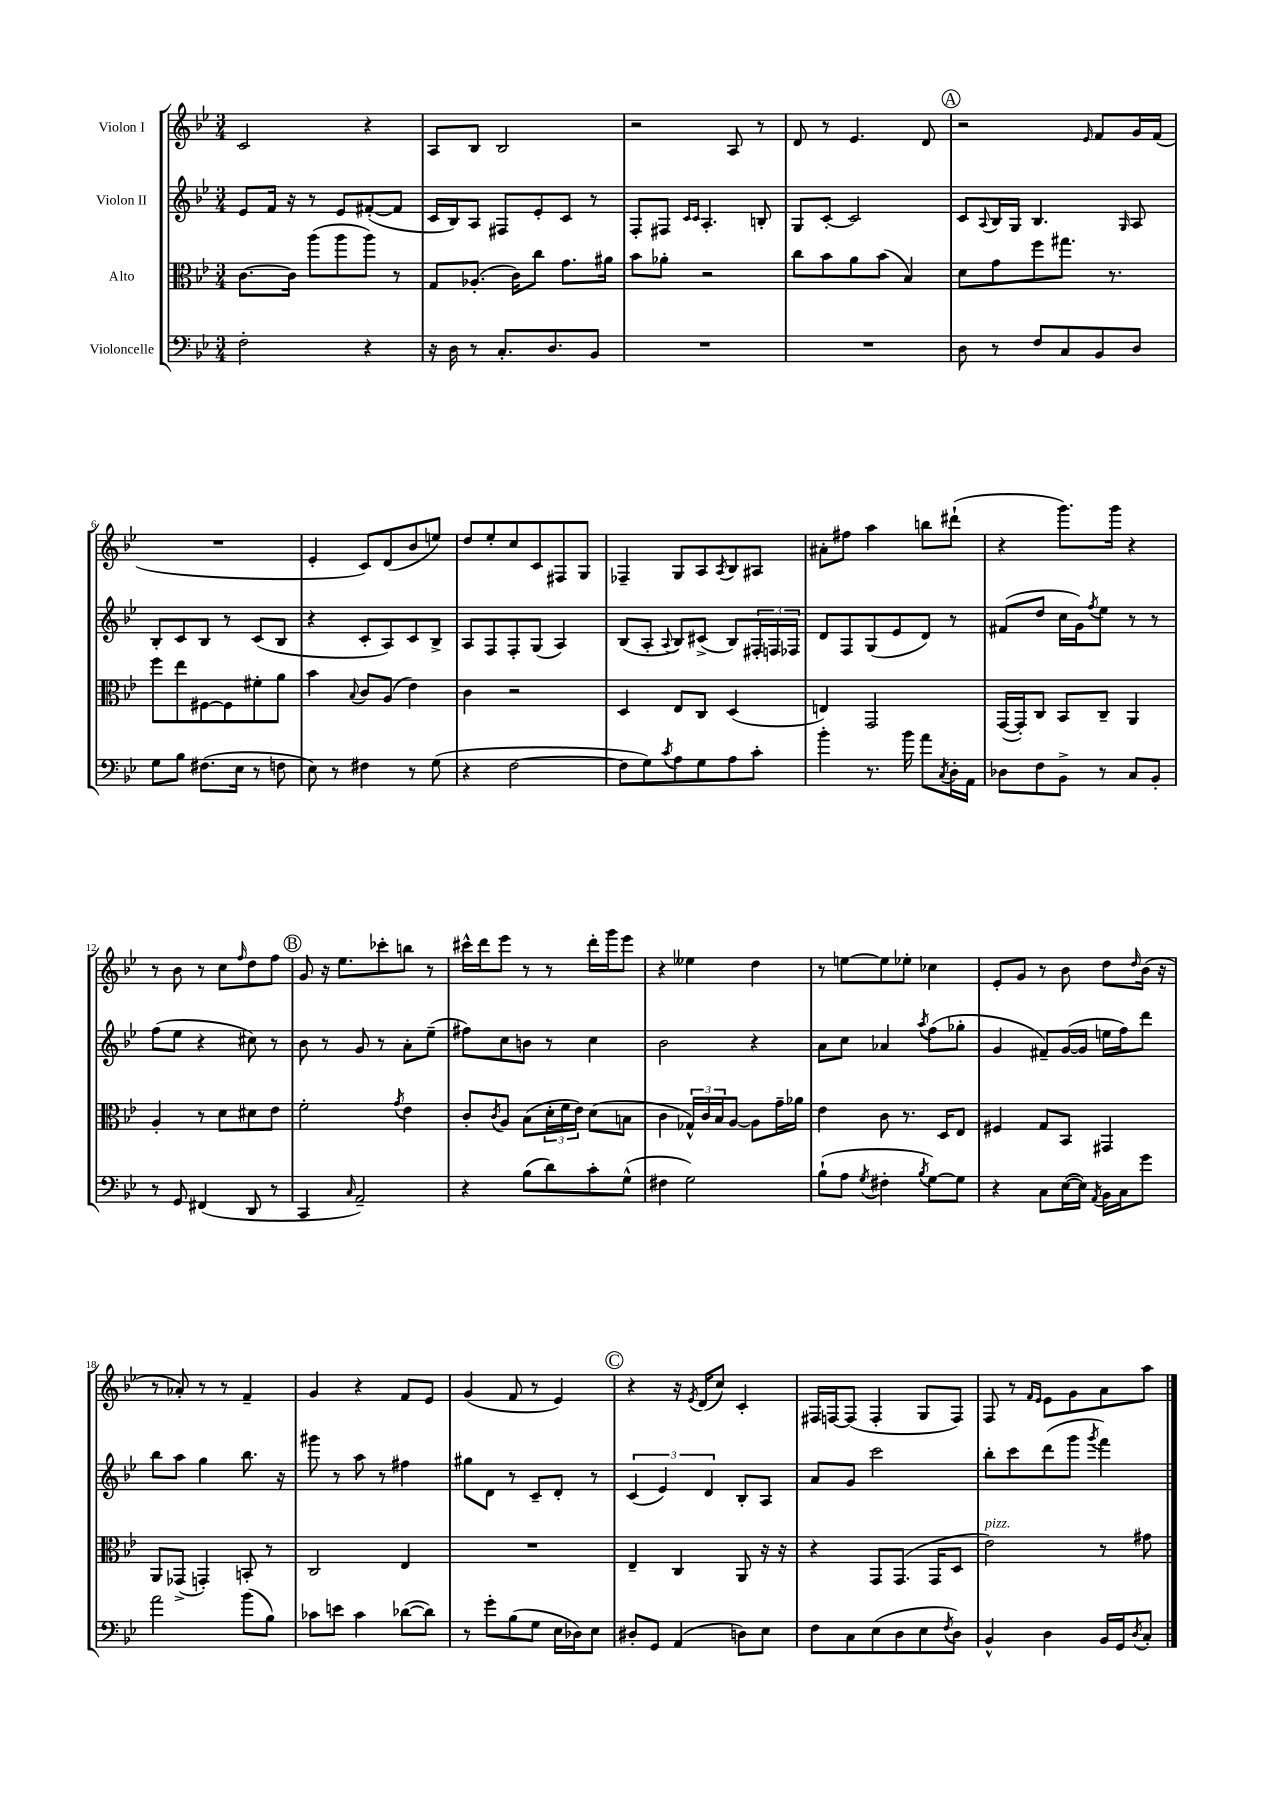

**kern	**kern	**kern	**kern
*part4	*part3	*part2	*part1
*staff4	*staff3	*staff2	*staff1
*I"Violoncelle	*I"Alto	*I"Violon II	*I"Violon I
*clefF4	*clefC3	*clefG2	*clefG2
*k[b-e-]	*k[b-e-]	*k[b-e-]	*k[b-e-]
*M3/4	*M3/4	*M3/4	*M3/4
=1	=1	=1	=1
2F'\	[8.c\L	8e-/L	2c/
.	.	16f/Jk	.
.	16c\Jk]	16r	.
.	(8aa\L	8r	.
.	8aa\	8e-/L	.
4r	8aa\J)	([8f#X'/	4r
.	8r	8f#/J]	.
=2	=2	=2	=2
16r	8G/L	16c/LL	8A/L
16D\	.	16B-/J)	.
8r	(8.A-X'/J	8A/J	8B-/J
8.C'/L	.	8F#X/L	2B-/
.	16c\KL)	.	.
.	8cc\J	8e-'/	.
8.D/	.	.	.
.	8.g\L	8c/J	.
8BB-/J	.	8r	.
.	16a#X\Jk	.	.
=3	=3	=3	=3
2.r	8b-\L	8F'/L	2r
.	8a-X'\J	8F#X/J	.
.	.	16qqc/LL	.
.	.	16qqc/JJ	.
.	2r	4.A'/	.
.	.	.	8A/
.	.	8Bn'/	8r
=4	=4	=4	=4
2.r	8cc\L	8G/L	8d/
.	8b-\	[8c'/J	8r
.	8a\	2c/]	4.e-/
.	(8b-\J	.	.
.	4B-/)	.	.
.	.	.	8d/
!!LO:REH:place=s1:t=A
=5	=5	=5	=5
8D\	8d\L	8c/L	2r
.	.	8qqA/	.
8r	8g\	16B-/L	.
.	.	16G/JJ	.
8F/L	8ff\	4.B-/	.
8C/	8.gg#X\J	.	.
.	.	.	16qqe-/
8BB-/	.	.	8f/L
.	8.r	.	.
.	.	16qqG/	.
8D/J	.	8A/	16g/L
.	.	.	(16f/JJ
!!LO:LB:g=z
=6	=6	=6	=6
8G\L	8ff\L	8B-'/L	2.r
8B-\J	8ee-\	8c/	.
(8.F#X\L	[8F#X\	8B-/J	.
.	8F#\]	8r	.
16E-\Jk	.	.	.
8r	8f#X'\	(8c/L	.
8Fn\	8a\J	8B-/J	.
=7	=7	=7	=7
8E-\)	4b-\	4r	4e-'/
8r	.	.	.
.	8qqB-/	.	.
4F#X\	8c/L	8c'/L	8c/L)
.	(8A/J	8A/)	(8d/
8r	4e-\)	8c/	8b-/
(8G\	.	8B-^/J	8een/J)
=8	=8	=8	=8
4r	4c\	8A/L	8dd/L
.	.	8F/	8ee-'/
[2F\	2r	8F'/	8cc/
.	.	(8G/J	8c/
.	.	4A/)	8F#X/
.	.	.	8G/J
=9	=9	=9	=9
8F\L]	4D/	(8B-/L	4F-X~/
8G\)	.	8A'/J	.
8qc/	.	8qqA/	.
8A\	8E-/L	8B-/L)	8G/L
8G\	8C/J	(8c#X^/J	8A/
.	.	.	8qA/
8A\	(4D/	8B-/L)	8B-/
8c'\J	.	24F#X'/L	8A#X/J
.	.	24Fn/	.
.	.	24F-X/JJ	.
=10	=10	=10	=10
4b-'\	4En/)	8d/L	8a#X'\L
.	.	8F/	8ff#X\J
8.r	2GG/	(8G/	4aa\
.	.	8e-/	.
16b-\	.	.	.
8a\L	.	8d/J)	8bbn\L
8qC/	.	.	.
16D'\L	.	8r	(8ddd#X`\J
16AA\JJ	.	.	.
=11	=11	=11	=11
8D-X\L	([16GG/LL	(8f#X/L	4r
.	16GG'/J])	.	.
8F\	8C/J	8dd/J	.
8BB-^\J	8BB-/L	16cc\LL	8.ggg\L)
.	.	16g\J)	.
.	.	8qff/	.
8r	8C~/J	8ee-\J	.
.	.	.	16ggg\Jk
8C/L	4AA/	8r	4r
8BB-'/J	.	8r	.
!!LO:LB:g=z
=12	=12	=12	=12
8r	4A'/	(8ff\L	8r
8GG/	.	8ee-\J	8b-\
(4FF#X/	8r	4r	8r
.	8d\L	.	8cc\L
.	.	.	16qqff/
8DD/	8d#X\	8cc#X\)	8dd\
8r	8e-\J	8r	8ff\J
!!LO:REH:place=s1:t=B
=13	=13	=13	=13
4CC/	2f'\	8b-\	8g/
.	.	8r	16r
.	.	.	8.ee-\L
16qqC/	.	.	.
2AA~/)	.	8g/	.
.	.	8r	8ccc-X'\
.	8qg/	.	.
.	4e-\	8a'\L	8bbn\J
.	.	(8ee-~\J	8r
=14	=14	=14	=14
4r	8c'/L	8ff#X\L)	16ccc#X^^\LL
.	.	.	16ddd\J
.	8qc/	.	.
.	8A/J	8cc\	8eee-\J
(8B-\L	(8B-\L	8bn\J	8r
8d\)	24d'\L	8r	8r
.	24f\	.	.
.	24e-\JJ)	.	.
8c'\	(8d\L	4cc\	16ddd'\LL
.	.	.	16ggg\J
(8G^^\J	8Bn\J	.	8eee-\J
=15	=15	=15	=15
4F#X\	4c\	2b-\	4r
2G\)	24G-X^^/LL)	.	4ee--X\
.	24c/	.	.
.	24B-/J	.	.
.	[8A/J	.	.
.	8A\L]	4r	4dd\
.	16g~\L	.	.
.	16a-X\JJ	.	.
=16	=16	=16	=16
(8B-`\L	4e-\	8a\L	8r
8A\J	.	8cc\J	[8een\L
8qG/	.	.	.
4F#X'\	8c\	4a-X/	8ee\]
.	8.r	.	8ee-X'\J
8qB-/	.	8qaa/	.
[8G\L)	.	(8ff\L	4cc-X\
.	16D/KL	.	.
8G\J]	8E-/J	8gg-X'\J	.
=17	=17	=17	=17
4r	4F#X/	4g/	8e-'/L
.	.	.	8g/J
8C\L	8G/L	8f#X~/L)	8r
([16E-\L	8BB-/J	([16g/L	8b-\
16E-\JJ])	.	16g/JJ]	.
8qAA/	.	.	.
16BB-\LL	4GG#X/	16een\LL	8dd\L
16C\J	.	16ff\J)	.
.	.	.	16qqdd/
8g\J	.	8ddd\J	(16b-\Jk
.	.	.	16r
!!LO:LB:g=z
=18	=18	=18	=18
2a\	8AA/L	8bb-\L	8r
.	(8GG-X^/J	8aa\J	8a-X'/)
.	4GGn'/)	4gg\	8r
.	.	.	8r
(8b-\L	8BBn'/	8.bb-\	4f~/
8B-\J)	8r	.	.
.	.	16r	.
=19	=19	=19	=19
8c-X\L	2C/	8ggg#X\	4g/
8en\J	.	8r	.
4c-\	.	8aa\	4r
.	.	8r	.
([8d-X\L	4E-/	4ff#X\	8f/L
8d-\J])	.	.	8e-/J
=20	=20	=20	=20
8r	2.r	8gg#X\L	(4g/
8g'\L	.	8d\J	.
(8B-\	.	8r	8f/
8G\J	.	8c~/L	8r
16E-\LL	.	8d'/J	4e-/)
16D-X\J)	.	.	.
8E-\J	.	8r	.
!!LO:REH:place=s1:t=C
=21	=21	=21	=21
8D#X'/L	4E-~/	(6c/	4r
8GG/J	.	.	.
.	.	6e-/)	.
(4AA/	4C/	.	16r
.	.	.	8qe-/
.	.	.	(16d/KL
.	.	6d/	.
.	.	.	8cc/J)
8Dn\L)	8AA/	8B-'/L	4c'/
8E-\J	16r	8A/J	.
.	16r	.	.
=22	=22	=22	=22
8F\L	4r	8a/L	16F#X/LL
.	.	.	[16Fn/J
8C\	.	8g/J	(8F/J]
(8E-\	8GG/L	2ccc\	4F'/
8D\	(8.GG/J	.	.
8E-\	.	.	8G/L
.	16GG/KL	.	.
8qF/	.	.	.
8D\J)	8D/J	.	8F/J)
=23	=23	=23	=23
!	!LO:TX:a:i:t=pizz.	!	!
4BB-^^/	2e-\)	8bb-'\L	8F/
.	.	8ccc\	8r
.	.	.	16qqf/LL
.	.	.	16qqe-/JJ
4D\	.	(8ddd\	8e-\L
.	.	8ggg\J	8g\
.	.	8qggg/	.
16BB-/LL	8r	4fff\)	8a\
16GG/J	.	.	.
8qD/	.	.	.
8C'/J	8g#X\	.	8aa\J
==	==	==	==
*-	*-	*-	*-
